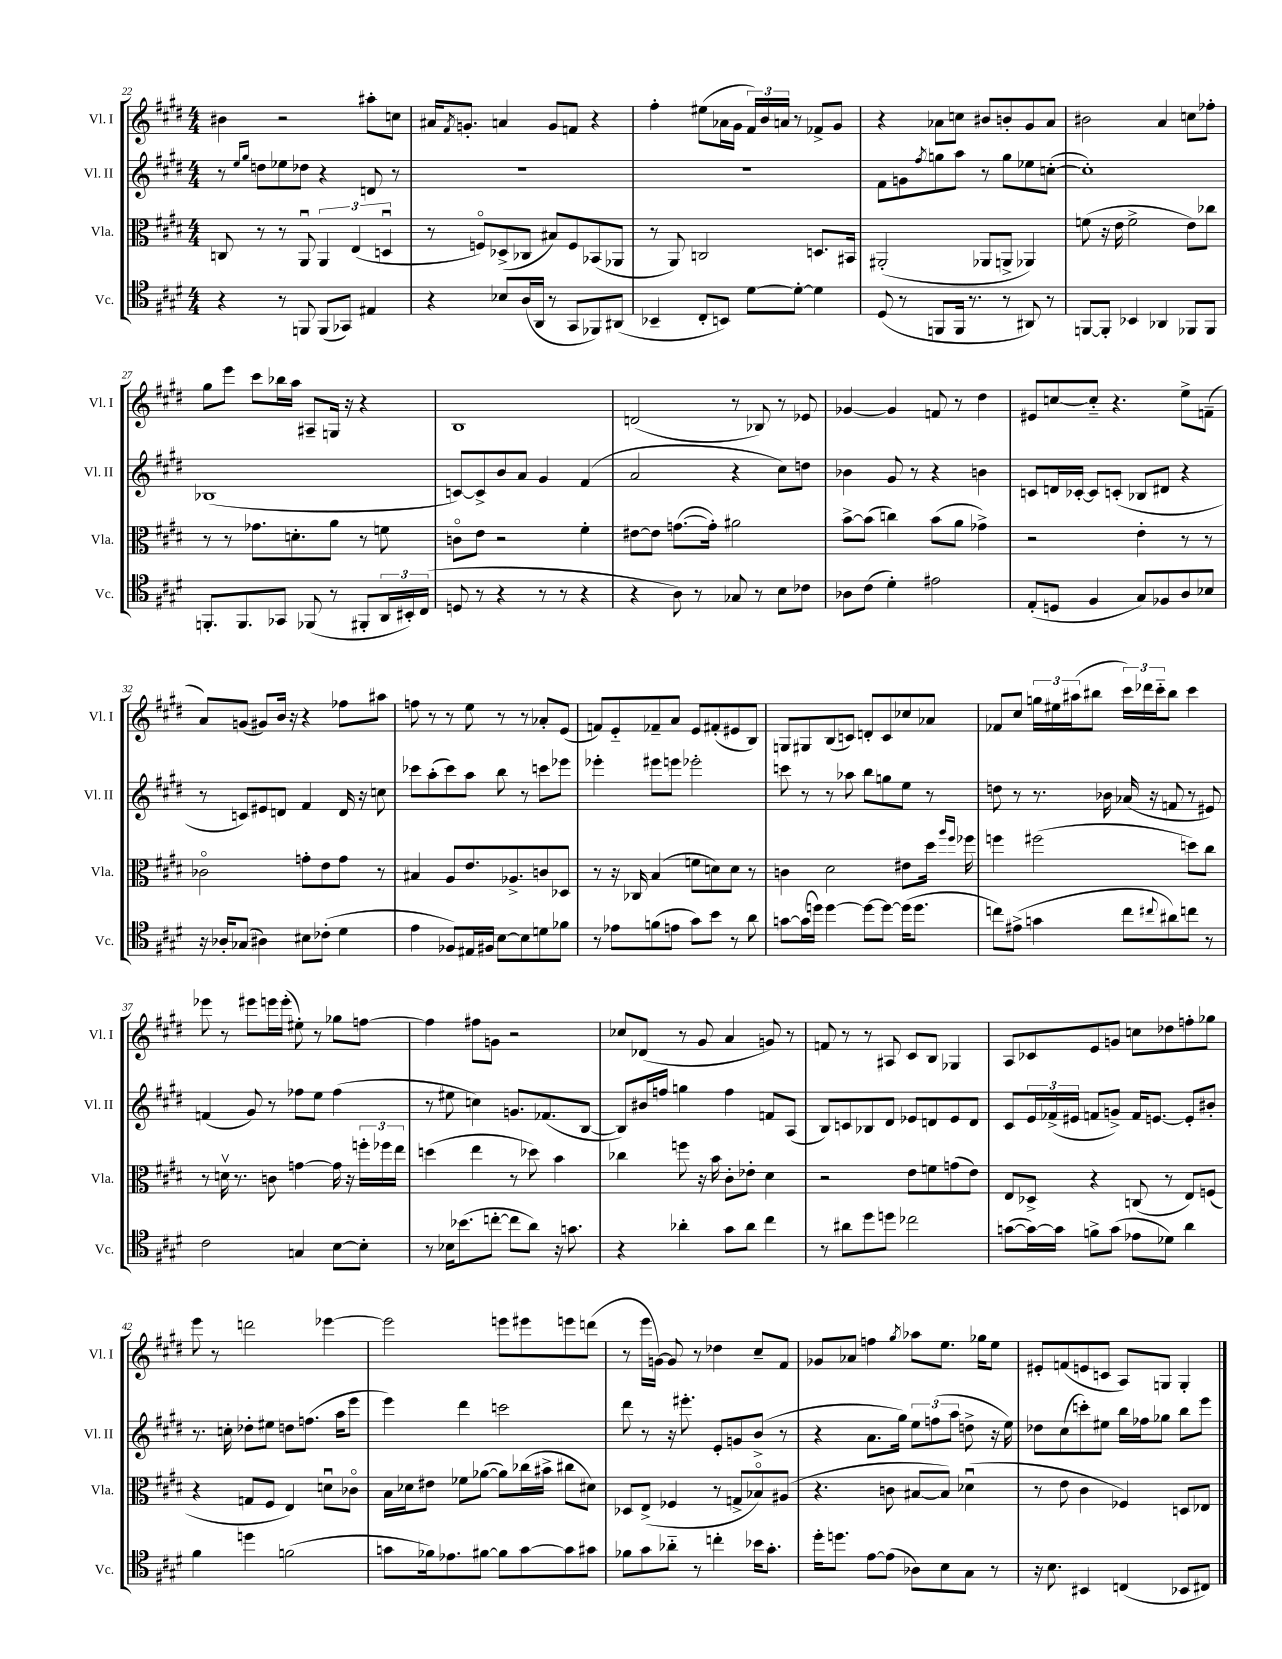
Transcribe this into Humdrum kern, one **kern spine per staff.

**kern	**kern	**kern	**kern
*staff4	*staff3	*staff2	*staff1
*clefC4	*clefC3	*clefG2	*clefG2
*k[f#c#g#d#]	*k[f#c#g#d#]	*k[f#c#g#d#]	*k[f#c#g#d#]
*M4/4	*M4/4	*M4/4	*M4/4
4r	8C	8r	4b#
.	.	16qqee	.
.	.	16qqgg#	.
.	8r	8dd	.
8r	8r	8ee-	2r
8FF	8AAu	8dd-	.
(8FF	6AA	4r	.
8GG-)	.	.	.
.	(6E	.	.
4E#	.	8d	8aa#'
.	6Du	.	.
.	.	8r	8cc
=	=	=	=
4r	8r	1r	16a#
.	.	.	8qf#
.	.	.	8.g'
.	8Fo)	.	.
8B-	(8D-^	.	4a
(16A	8C-	.	.
16AA	.	.	.
8r	8B#)	.	8g
8GG#	8F	.	8f
8FF-)	(8BB-	.	4r
(8AA#	8AA-	.	.
=	=	=	=
4BB-~	8r	1r	4ff#'
.	8AA)	.	.
8C#'	2C	.	(8ee#
8BB)	.	.	16a-
.	.	.	16g#
[8d#	.	.	24f#)
.	.	.	24b
.	.	.	24a
8d#'_	.	.	8r
4d#]	8.D	.	8f-^
.	.	.	8g#
.	16BB#	.	.
=	=	=	=
(8D#	(2AA#'	8f#	4r
8r	.	8g	.
.	.	8qff#	.
8FF	.	8gg	8a-
16FF	.	8aa	8cc
8.r	.	.	.
.	8AA-	8r	8b#
8r	8AA^	8gg	8b'
8AA#)	4AA-)	8ee-	8g#
8r	.	([8cc'	8a-
=	=	=	=
[8FF	(8f	1cc'])	2b#
8FF']	16r	.	.
.	16e	.	.
4BB-	2f^	.	.
4AA-	.	.	4a
8FF-	8e)	.	8cc
8FF-	8cc-	.	8ff-'
=	=	=	=
8.FF'	8r	(1B-	8gg#
.	8r	.	8eee
8.FF	.	.	.
.	8.g-	.	8ccc#
8GG-	.	.	16bb-
.	8.d'	.	16aa
(8FF-	.	.	8A#~
8r	8a	.	16G
.	.	.	16r
8FF#'	8r	.	4r
24AA	8f	.	.
24BB#')	.	.	.
(24C#	.	.	.
=	=	=	=
8D	8co	[8c)	1B
8r	8e	8c^]	.
4r	2r	8b	.
.	.	8a	.
8r	.	4g#	.
8r	.	.	.
4r	4f#'	(4f#	.
=	=	=	=
4r	[8e#	2a	(2d
.	8e#]	.	.
8A)	([8.g	.	.
8r	.	.	.
.	16g'])	.	.
8G-	2a#	4r	8r
8r	.	.	8B-)
8B	.	8cc#)	8r
8c-	.	8dd	8e-
=	=	=	=
8A-	[8b^	4b-	[4g-
(8c#	(8b]	.	.
4d#')	4cc)	8g#	4g-]
.	.	8r	.
2e#	(8b	4r	8f
.	8a	.	8r
.	4g-^)	4b	4dd#
=	=	=	=
(8E'	2r	8c	8e#
8D	.	16d	[8cc
.	.	[16c-'	.
4F#	.	8c-]	8cc'~]
.	.	(8c'	4.r
8G#)	4e'	8B-	.
8F-	.	8d#	.
8A	8r	4r	8ee^
8B-	8r	.	(8f~
=	=	=	=
16r	2c-o	8r	8a)
16A-'	.	.	.
(8G-	.	8c)	(8g
4A#)	.	8e#	8g#)
.	.	8d	16b
.	.	.	16r
8B#	8g'	4f#	4r
(8c-'	8e	.	.
4d#	8g	16d	8ff-
.	.	16r	.
.	8r	8cc	8aa#
=	=	=	=
4e	4B#	8ccc-	8ff
.	.	(8aa'	8r
8F-)	8A	8ccc-)	8r
16E#	8.e	8aa	8ee
16F#	.	.	.
[8B	.	8bb	8r
.	8.A-^	.	.
8B]	.	8r	8r
8d	8c	8ccc	8a-'
8f-	8D-	8eee-	(8e
=	=	=	=
8r	8r	4eee-'	8f)
8e-	16r	.	8e'~
.	16C-	.	.
(8f	(4B	8eee#	8f-~
8e	.	8eee	8a
8g#)	8f	2eee-'	8e
8b	8d)	.	(8f#'
8r	8d	.	8e#
8a	8r	.	8B)
=	=	=	=
[8g	4c	8ccc	8G
(16g]	.	8r	8G#
16dd)	.	.	.
[4dd	2d#	8r	(8B
.	.	8aa-	8c)
8dd_	.	8bb	8d'
8dd_	.	8gg	8c
(16dd]	8e#	8ee	8cc-
8.dd	.	.	.
.	16dd#	8r	8a-
.	16qqaa	.	.
.	16qqff#	.	.
.	16ff-	.	.
=	=	=	=
8cc)	4ff	8dd	8f-
(8e#^	.	8r	8cc#
4g	(2ff#	8.r	24gg
.	.	.	24ee#
.	.	.	(24aa#
.	.	.	8bb#
.	.	16b-	.
8cc	.	(16a-	24ccc#)
.	.	.	24ddd-
.	.	16r	.
.	.	.	24ccc#'~
8qqcc#	.	.	.
8a#)	.	8f	8bb#
8cc	8dd)	8r	4ccc#
8r	8cc#	8e#)	.
=	=	=	=
2c#	8r	(4f	8eee-
.	16dv	.	8r
.	8.r	.	.
.	.	8g#)	8eee#
.	8c	8r	16eee
.	.	.	(16eee'
4G	[4g	8ff-	8ee#')
.	.	8ee	8r
[8B	16g]	(4ff-	8gg-
.	16r	.	.
8B']	24ff'	.	[8ff
.	24ff-	.	.
.	24ee	.	.
=	=	=	=
8r	(4dd	8r	4ff]
16B-	.	8ee#	.
(8.b-	.	.	.
.	4ee	4cc)	8ff#
[8cc'	.	.	8g
8cc]	8r	8.g	2r
8a)	8dd-)	.	.
.	.	(8.f-	.
16r	4b	.	.
8.g	.	.	.
.	.	[8B	.
=	=	=	=
4r	4cc-	8B])	8cc-
.	.	16b#	(8d-
.	.	16ff	.
4a-'	8ff	4gg	8r
.	16r	.	8g#
.	16b	.	.
8g#	8c#'	4ff	4a
8a-	8e-'	.	.
4cc#	4d#	8f	8g)
.	.	(8A	8r
=	=	=	=
8r	2r	8B)	8f
8a#	.	8c	8r
8dd#	.	8B-	8r
8dd	.	8d#	8A#
2cc-	8e	8e-	8c#
.	8f	8d	8B
.	(8g	8e-	4G-
.	8e)	8d	.
=	=	=	=
([8g	8E	8c#	8A
16g_)	8D-^	24e	8c-
.	.	(24f-^	.
16g]	.	.	.
.	.	24e#	.
8f^	4r	8f	8e
(8g	.	8g^)	8g
8e-	(8C	16f	8cc
.	.	[8.e	.
8d-)	8r	.	8dd-
4a	8E)	8e']	8ff'
.	(8F	8b#'	8gg-
=	=	=	=
4f#	4r	8.r	8eee
.	.	.	8r
.	.	16cc'	.
4dd	8G	8dd-'	2ddd
.	8F#	8ee#	.
(2f	4E)	8dd	.
.	.	(8.ff	.
.	8du	.	[4eee-
.	.	16aa	.
.	8c-o	8eee	.
=	=	=	=
8g	16B	4eee)	2eee-]
.	16d-	.	.
16f-)	8e#	.	.
8.e-	.	.	.
.	8f-	4ddd#	.
[8f#	([8a-	.	.
8f#]	8a-])	2ccc	8eee
[8g	(16cc-	.	8eee#
.	16b#^	.	.
8g]	8cc#	.	8eee
8g#	8d#)	.	(8ddd
=	=	=	=
8f-	8D-	8ddd#	8r
8g#	(8E^	8r	16eee
.	.	.	[16g)
8a-'~	4F-	16r	8g]
.	.	8.eee#'	.
8r	.	.	8r
4cc'	8r	8e'	4dd-
.	8G^	8g	.
16b-	8B-o)	(8b^	8cc#~
8.g#'	.	.	.
.	(8A#	8r	8f#
=	=	=	=
16dd#'	4.r	4r	8g-
8.dd	.	.	.
.	.	.	8a-
[8e	.	8.a	4ff
(8e]	8c	.	.
.	.	16gg#)	.
.	.	.	8qgg#
8A-)	[8B#	12ee	8aa-
.	.	(12ff	.
8B	8B#])	.	8.ee
.	.	12aa	.
8G#	(4d-u	8dd^	.
.	.	.	16gg-
8r	.	16r	8ee
.	.	16ee)	.
=	=	=	=
16r	8r	8dd-	8e#'
8.B	.	.	.
.	8e	(8cc#	(8f
4BB#	4c#	8ccc')	8e
.	.	8ee#	8c
(4C	4F-)	16bb	8A)
.	.	16ff-	.
.	.	8gg-	8G
8BB-	8D	8bb	4G'
8C#)	8E-	8eee	.
==	==	==	==
*-	*-	*-	*-
